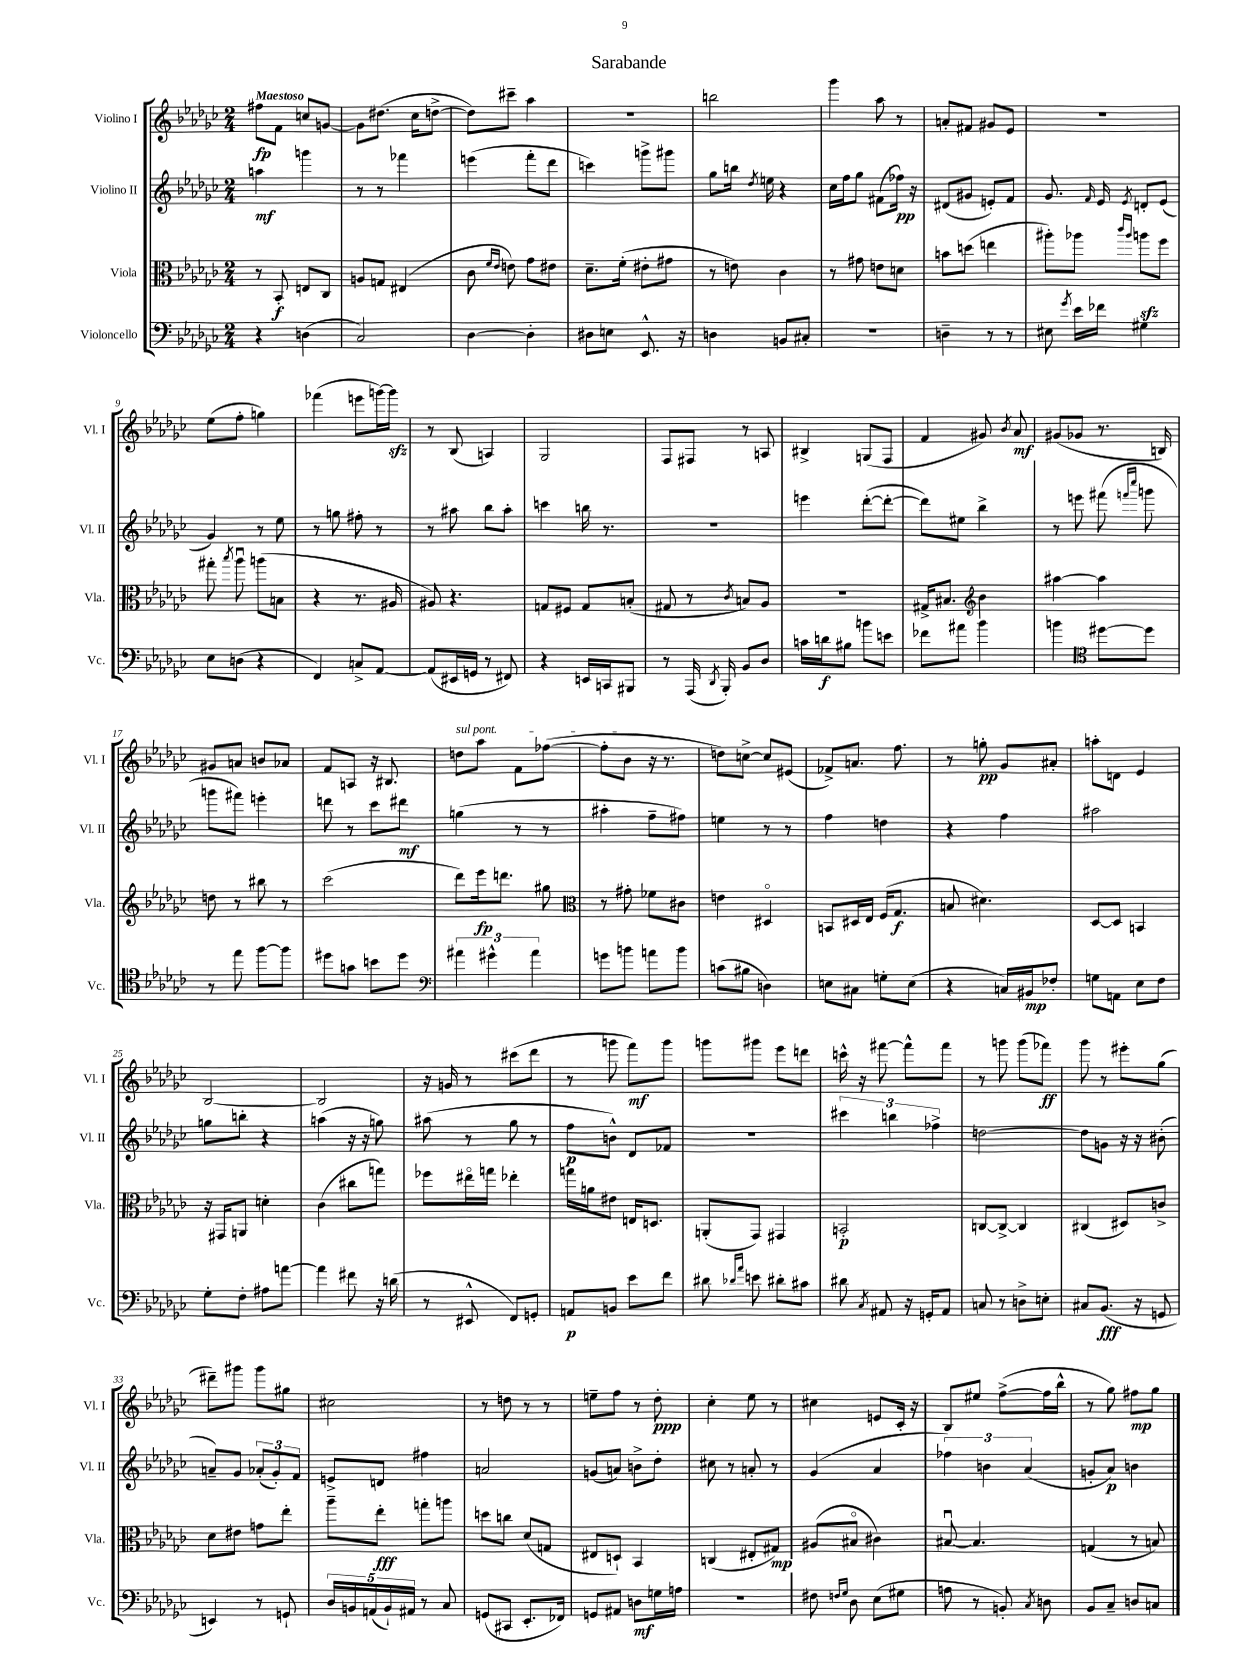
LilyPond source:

\header { title = "Sarabande" }
<<
\new StaffGroup <<
\new Staff = "s0" \with { instrumentName = "Violino I" shortInstrumentName = "Vl. I" } {
    \clef treble \key ges \major \numericTimeSignature \time 2/4 \tempo "Maestoso"
    \autoBeamOff fis''8[\fp f'8] c''8[ g'8]~ |
    g'8[ dis''8.]( ces''16[ d''8]~-> |
    d''8[) cis'''8]-- aes''4 |
    r2 |
    b''2 |
    ges'''4 aes''8 r8 |
    a'8[-. fis'8] gis'8[ ees'8] |
    R2 |
    ees''8[( f''8]-. g''4) |
    fes'''4( e'''8[ g'''16~) g'''16]\sfz |
    r8 bes8( a4) |
    ges2 |
    f8[ fis8] r8 a8 |
    bis4-> g8[( f8] |
    f'4 gis'8) \acciaccatura { bes'8 } aes'8\mf |
    gis'8[( ges'8] r8. b16) |
    gis'8[ a'8] b'8[ aes'8] |
    f'8[ a8] r16 bis8. |
    \once \override TextSpanner.bound-details.left.text = \markup { \italic "sul pont." } d''8[\startTextSpan aes''8] f'8[ fes''8]~( |
    fes''8[-. bes'8]\stopTextSpan r16 r8. |
    d''8[) c''8]~-> c''8[ eis'8]( |
    fes'8[->) a'8.] f''8. |
    r8 g''8-.\pp ges'8[ ais'8]-. |
    a''8[-. d'8] ees'4 |
    bes2~ |
    bes2 |
    r16 g'16 r8 cis'''8[( des'''8] |
    r8 g'''8 f'''8[\mf) g'''8] |
    g'''8[ gis'''8] ees'''8[ d'''8] |
    c'''16-^ r16 fis'''8~ fis'''8[-^ fis'''8] |
    r8 g'''8 g'''8[( fes'''8]\ff) |
    ges'''8 r8 eis'''8[-. ges''8]( |
    dis'''8[--) gis'''8] gis'''8[ gis''8] |
    cis''2 |
    r8 d''8 r8 r8 |
    e''8[-- f''8] r8 des''8-.\ppp |
    ces''4-. ees''8 r8 |
    cis''4 e'8[ ces'16]-. r16 |
    bes8[ eis''8] f''8[~->( f''16 bes''16]-^ |
    r8 ges''8) fis''8[\mp ges''8] \bar "|." |
}
\new Staff = "s1" \with { instrumentName = "Violino II" shortInstrumentName = "Vl. II" } {
    \clef treble \key ges \major \numericTimeSignature \time 2/4
    \autoBeamOff a''4\mf g'''4 |
    r8 r8 fes'''4 |
    e'''4( f'''8[-. des'''8] |
    c'''4) g'''8[-> gis'''8] |
    ges''8[ b''16] \acciaccatura { des''8 } e''16 r4 |
    ces''16[ f''16 ges''8] fis'8[( fes''16]\pp) r16 |
    dis'8[( gis'8] e'8[-.) f'8] |
    ges'8. \grace { f'16 } ees'16 \acciaccatura { ees'8 } d'8[-. ees'8]( |
    ges'4) r8 ees''8 |
    r8 g''8 fis''8-. r8 |
    r8 ais''8 bes''8[ ais''8]-. |
    c'''4 b''16 r8. |
    r2 |
    e'''4 des'''8[~-.( des'''8]~-. |
    des'''8[) eis''8] bes''4-> |
    r8 e'''8 fis'''8( \grace { f'''16[ ces''''16] } g'''8 |
    g'''8[ fis'''8]) e'''4-. |
    d'''8 r8 ces'''8[ dis'''8]\mf |
    g''4( r8 r8 |
    ais''4-. f''8[-- fis''8]) |
    e''4 r8 r8 |
    f''4 d''4 |
    r4 f''4 |
    ais''2 |
    g''8[ b''8]-. r4 |
    a''4( r16 r16 g''8) |
    ais''8( r8 ges''8 r8 |
    f''8[\p b'8]-^) des'8[ fes'8] |
    R2 |
    \tuplet 3/2 { cis'''4 b''4 fes''4-> } |
    d''2~ |
    d''8[ g'8] r16 r16 bis'8-.( |
    a'8[--) ges'8] \tuplet 3/2 { aes'8[-.( ges'8-.) f'8] } |
    e'8[-> d'8] fis''4 |
    a'2 |
    g'8[( a'8]) b'8[-> des''8]-. |
    cis''8 r8 a'8-. r8 |
    ges'4( aes'4 |
    \tuplet 3/2 { fes''4) b'4 aes'4( } |
    g'8[-. aes'8]\p) b'4 \bar "|." |
}
\new Staff = "s2" \with { instrumentName = "Viola" shortInstrumentName = "Vla." } {
    \clef alto \key ges \major \numericTimeSignature \time 2/4
    \autoBeamOff r8 bes,8-.\f e8[ ces8] |
    a8[ g8] eis4( |
    ces'8 \grace { f'16[ ees'16] } e'8) ges'8[ eis'8] |
    des'8.[-- f'16]-.( eis'8[-. gis'8] |
    r8 e'8) ces'4 |
    r8 gis'8 e'8[ d'8] |
    b'8[ d''8]( e''4 |
    ais''8[-.) aes''8] \grace { ces'''16[ aes''16] } a''8[\sfz f''8] |
    gis''8-. \acciaccatura { bes''8 } aes''8\downbow a''8[( b8] |
    r4 r8. ais16 |
    ais8) r4. |
    g8[ fis8] g8[ b8]-.( |
    gis8 r8 \acciaccatura { ces'8 } b8[) aes8] |
    R2 |
    gis16[-> bis8.] \clef treble bes'4 |
    ais''4~ ais''4 |
    d''8 r8 bis''8 r8 |
    ces'''2( |
    des'''8[) ees'''16\fp d'''8.] gis''8 |
    \clef alto r8 gis'8-. fes'8[ cis'8] |
    e'4 dis4\flageolet |
    b,8[ dis16 ees16] f16[( ges8.]\f |
    b8 dis'4.) |
    des8[~ des8] b,4 |
    r16 gis,16[ a,8] d'4-. |
    ces'4( cis''8[ g''8]) |
    fes''8[ eis''16\flageolet g''16] ees''4-. |
    g''16[ a'16 eis'8] e16[ d8.] |
    a,8[-.( ges,8]) gis,4 |
    b,2-.\p |
    c8[~ c8]~-> c4 |
    cis4( dis8[) c'8]-> |
    des'8[ eis'8] g'8[ ees''8]-. |
    aes''8[-- ees''8]-.\fff g''8[-. a''8] |
    d''8[ c''8] des'8[( g8] |
    eis8[ d8]-!) bes,4 |
    c4( eis8[-. gis8]\mp) |
    ais8[( bis8]\flageolet cis'4) |
    bis8~\downbow bis4. |
    g4( r8 b8) \bar "|." |
}
\new Staff = "s3" \with { instrumentName = "Violoncello" shortInstrumentName = "Vc." } {
    \clef bass \key ges \major \numericTimeSignature \time 2/4
    \autoBeamOff r4 d4( |
    ces2) |
    des4~ des4-. |
    dis8[ e8] ees,8.-^ r16 |
    d4 b,8[ cis8]-. |
    r2 |
    d4-- r8 r8 |
    eis8 \acciaccatura { ges'8 } ees'16[ fes'16] gis4 |
    ees8[ d8]( r4 |
    f,4) c8[-> aes,8]~ |
    aes,8[( eis,16 g,16] r8 fis,8) |
    r4 e,16[ c,16 bis,,8] |
    r8 aes,,16( \acciaccatura { des,8 } bes,,16-.) bes,8[ des8] |
    c'16[ d'16\f bis8] b'8[ e'8] |
    fes'8[ ais'8] bes'4 |
    b'4 \clef tenor dis''8[~ dis''8] |
    r8 ees''8 f''8[~ f''8] |
    dis''8[ g'8] b'8[ dis''8] |
    \clef bass \tuplet 3/2 { ais'4 gis'4-^ ais'4 } |
    g'8[ b'8] a'8[ b'8] |
    c'8[( bis8] d4) |
    e8[ cis8] g8[-. e8]( |
    r4 c16[) bis,16\mp fes8]-. |
    g8[ a,8] ees8[ f8] |
    ges8[-. f8]-. ais8[ a'8]~ |
    a'4 fis'8 r16 d'16( |
    r8 eis,8-^ f,8[) g,8]-. |
    a,8[\p b,8] ees'8[ f'8] |
    dis'8 \grace { des'16[ aes'16] } e'8 dis'8[-. cis'8] |
    dis'8 \acciaccatura { ces8 } ais,8 r16 g,16[-. ais,8] |
    c8 r8 d8[-> e8]-. |
    cis8[ bes,8.]\fff( r16 g,8 |
    e,4) r8 g,8-! |
    \tuplet 5/4 { des16[ b,16 a,16( b,16-!) ais,16] } r8 ces8 |
    g,8[( cis,8] ees,8.[-. fes,16]) |
    g,8[ ais,8] d8[\mf g16 a16] |
    r2 |
    fis8 \grace { f16[ ges16] } des8 ees8[( gis8] |
    a8 r8 b,8-.) \acciaccatura { ces8 } d8 |
    bes,8[ ces8]-- d8[ c8] \bar "|." |
}
>>
>>
